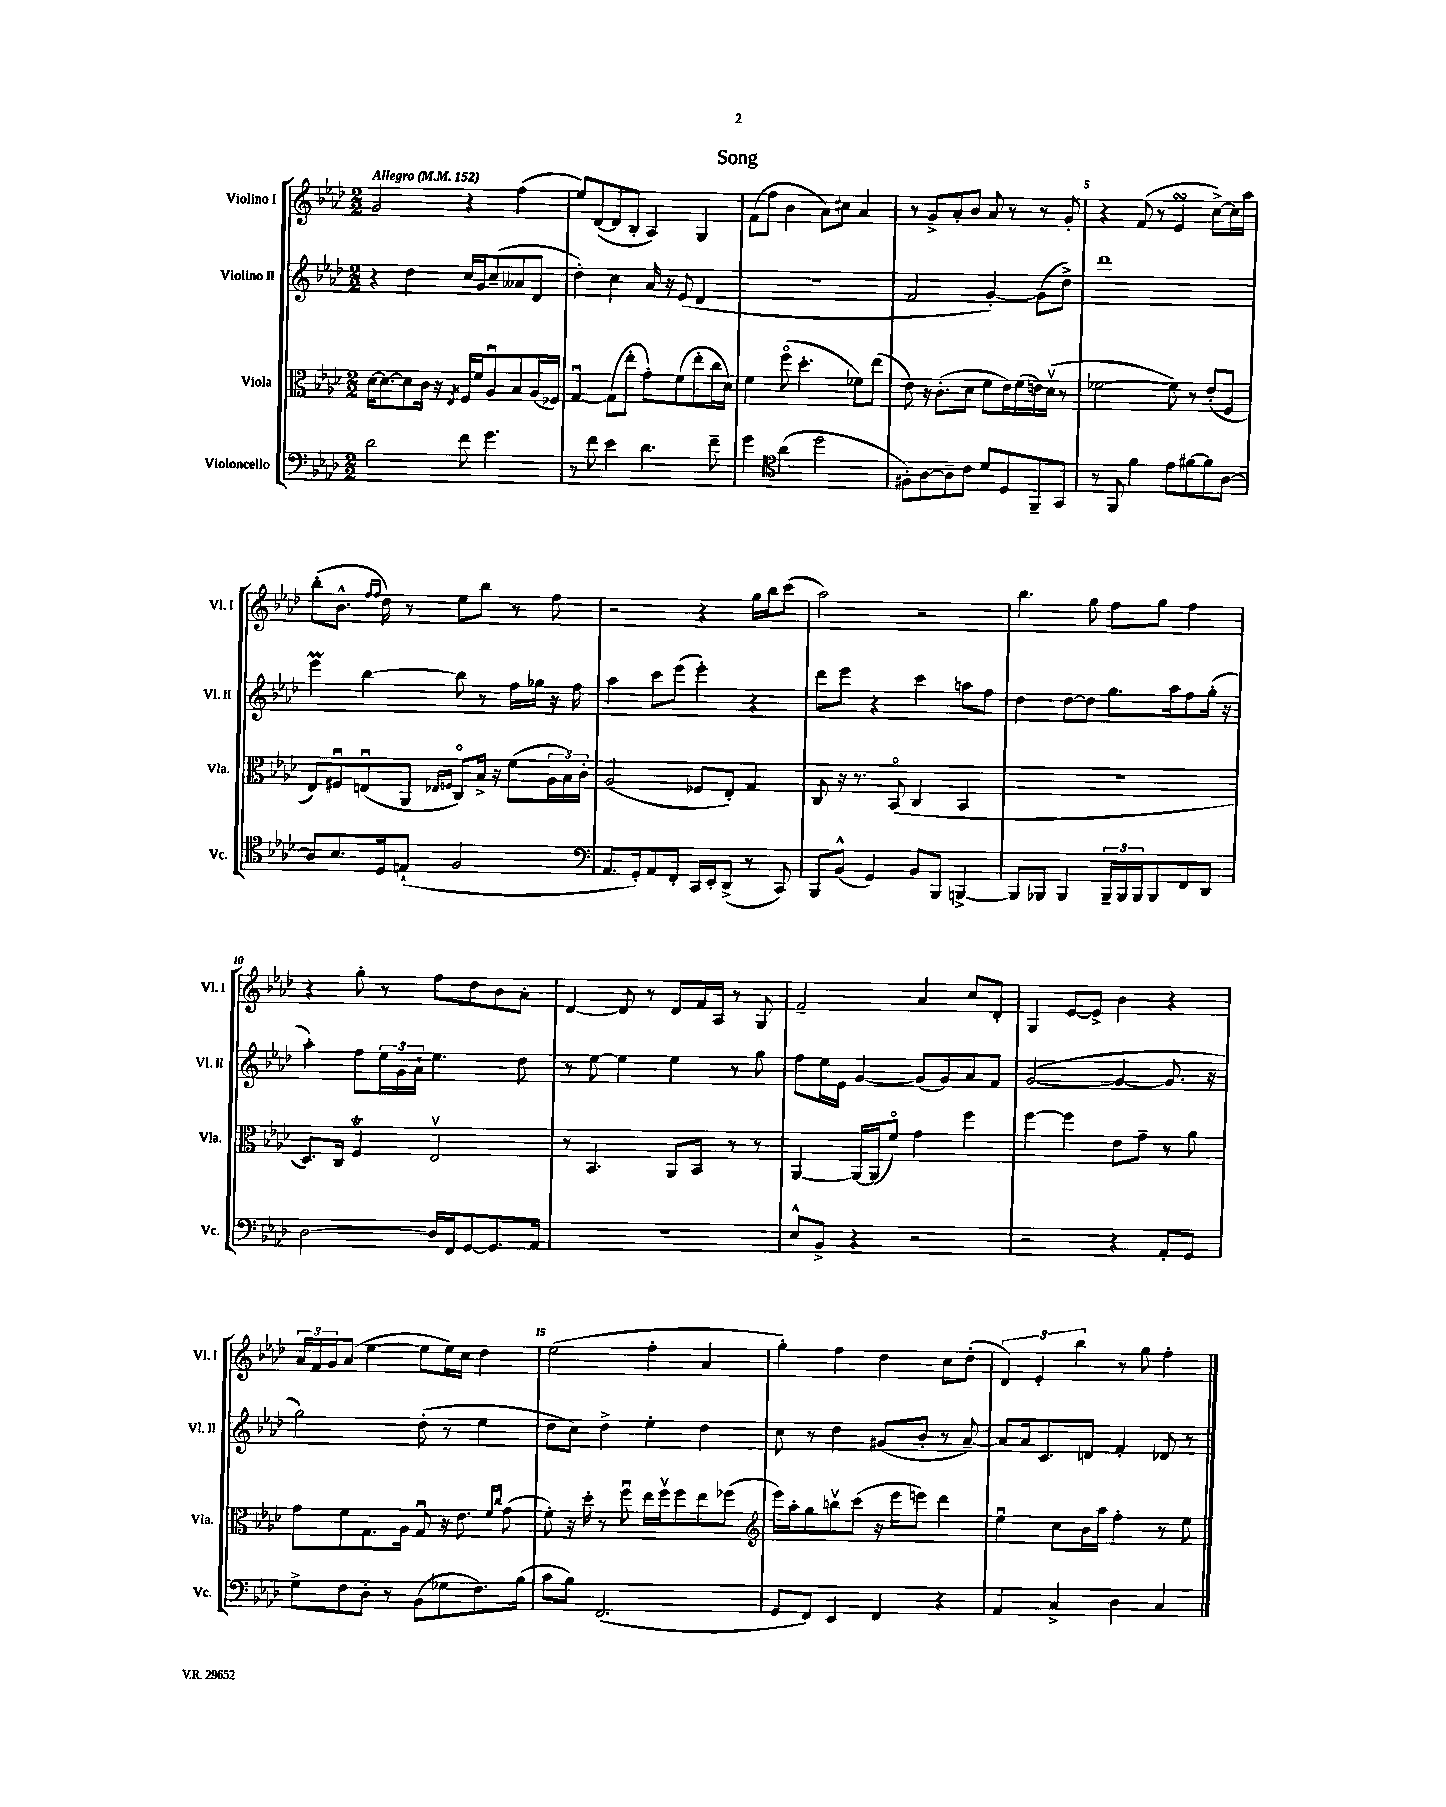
\header { title = "Song" }
<<
\new StaffGroup <<
\new Staff = "s0" \with { instrumentName = "Violino I" shortInstrumentName = "Vl. I" } {
    \clef treble \key aes \major \numericTimeSignature \time 2/2 \tempo "Allegro" 4 = 152
    g'2 r4 f''4( |
    ees''8) des'8~( des'8 bes8-. aes4) g4 |
    f'8( f''8 bes'4 aes'8) cis''8 aes'4 |
    r8 g'8-> aes'8-. bes'8 aes'8 r8 r8 g'8-. |
    r4 f'8( r8 ees'4\turn c''8~->) c''16 aes''16 |
    bes''8-.( bes'8.-^ \grace { f''16 f''16 } des''16) r8 ees''8 bes''8 r8 f''8 |
    r2 r4 g''16 bes''16 c'''8( |
    aes''2) r2 |
    bes''4. g''8 f''8 g''8 f''4 |
    r4 g''8-. r8 f''8 des''8 bes'8 aes'8-. |
    des'4~ des'8 r8 des'8 f'16 aes16 r8 g8 |
    f'2-- aes'4 c''8 des'8-. |
    g4 ees'8~ ees'8-> bes'4 r4 |
    \tuplet 3/2 { aes'16 f'16 g'16 } aes'8( ees''4~ ees''8 ees''16) c''16 des''4 |
    ees''2( f''4-. aes'4 |
    g''4-.) f''4 des''4 c''8 des''8-.( |
    \tuplet 3/2 { des'4) ees'4-. bes''4 } r8 g''8 f''4-. \bar "|." |
}
\new Staff = "s1" \with { instrumentName = "Violino II" shortInstrumentName = "Vl. II" } {
    \clef treble \key aes \major \numericTimeSignature \time 2/2
    r4 des''4 c''16 g'16 c''8--( aeses'8 des'8 |
    des''4-.) c''4 aes'16 r16 ees'8( des'4 |
    R1 |
    f'2 g'4~-.) g'8( des''8->) |
    des'''1 |
    ees'''4\prall bes''4~ bes''8 r8 f''16 ges''16 r16 f''16 |
    aes''4 c'''8 ees'''8( ees'''4-.) r4 |
    des'''8 ees'''8 r4 c'''4 a''8 f''8 |
    des''4 des''8~ des''8 g''8. aes''16 f''8 g''16-.( r16 |
    aes''4-.) f''8 \tuplet 3/2 { ees''16 g'16 aes'16-! } ees''4. des''8 |
    r8 ees''8~ ees''4 ees''4 r8 g''8 |
    f''8 ees''16 ees'16 g'4~ g'8( g'8) aes'8 f'8 |
    g'2~( g'4~ g'8. r16 |
    g''2) des''8-.( r8 ees''4 |
    des''8 c''8) des''4-> ees''4-. des''4 |
    c''8 r8 des''4 gis'8( bes'8-. r8 aes'8~--) |
    aes'8 aes'16 c'8. d'8 f'4-. des'8 r8 \bar "|." |
}
\new Staff = "s2" \with { instrumentName = "Viola" shortInstrumentName = "Vla." } {
    \clef alto \key aes \major \numericTimeSignature \time 2/2
    des'16~ des'8.~ des'8 c'16 r16 \acciaccatura { ees8 } f16 f'16 aes8\downbow bes8 aes16( fes16) |
    g4~\downbow g8( ees''8-. g'8-.) f'8( ees''8-. c''16 des'16) |
    f'4 f''8\flageolet( des''4.-. fes'8) ees''8( |
    ees'8) r16 c'8.-.( des'8 f'8 ees'16) f'16( e'16) des'16\upbow( r8 |
    fes'2~ fes'8) r8 ees'8-.( f8 |
    ees8) fis8\downbow e8\downbow( aes,8 \grace { ees16 f16 } c8\flageolet) bes16-> r16 f'8( \tuplet 3/2 { aes16 bes16) c'16-. } |
    aes2( fes8 ees8-.) g4 |
    c8 r16 r8. bes,8\flageolet( c4 bes,4 |
    R1 |
    des8.) c16 f4\trill ees2\upbow |
    r8 bes,4. aes,8 bes,8 r8 r8 |
    aes,4~ aes,16~ aes,16( f'8\flageolet) g'4 f''4 |
    f''4~ f''4 ees'8 g'8-- r8 aes'8 |
    g'8 f'8 g8. aes16 g8\downbow r16 ees'8. \grace { f'16 c''16 } g'8( |
    f'8-.) r16 des''16-. r8 f''8\downbow ees''16 f''16\upbow f''8 ees''8 fes''8( |
    \clef treble ees'''16) aes''16-. g''8 b''8\upbow c'''8( r16 ees'''16 e'''8) des'''4 |
    ees''4\downbow c''8 bes'16 aes''16 f''4-. r8 ees''8 \bar "|." |
}
\new Staff = "s3" \with { instrumentName = "Violoncello" shortInstrumentName = "Vc." } {
    \clef bass \key aes \major \numericTimeSignature \time 2/2
    des'2 f'8 g'4. |
    r8 f'8 ees'4 des'4. f'8-- |
    g'4 \clef tenor aes'4( des''2 |
    fis8-.) aes8~ aes8-- c'8 des'8 des8 f,8-- g,8 |
    r8 f,8 f'4 ees'8 fis'8~ fis'8 aes8~ |
    aes8 bes8. des16 e8-!( f2 |
    \clef bass aes,8. g,16-.) aes,8 f,8-. c,16 ees,16-. des,8->( r8 c,8) |
    bes,,8 bes,8-^( g,4) bes,8 bes,,8 b,,4~-> |
    b,,8 bes,,8 bes,,4 \tuplet 3/2 { bes,,16-- bes,,16 bes,,16 } bes,,8 f,8 des,8 |
    des2~ des16 f,16 g,8~ g,8. aes,16 |
    R1 |
    ees8-^ bes,8-> r4 r2 |
    r2 r4 aes,8-. g,8 |
    g8-> f8 des8-. r8 bes,8( ges8 f8.) bes16( |
    c'8 bes8) f,2.( |
    g,8 f,8) ees,4 f,4 r4 |
    aes,4 c4-> des4 c4 \bar "|." |
}
>>
>>
\layout { \context { \Score \override BarNumber.break-visibility = ##(#f #t #t) barNumberVisibility = #(every-nth-bar-number-visible 5) } }
